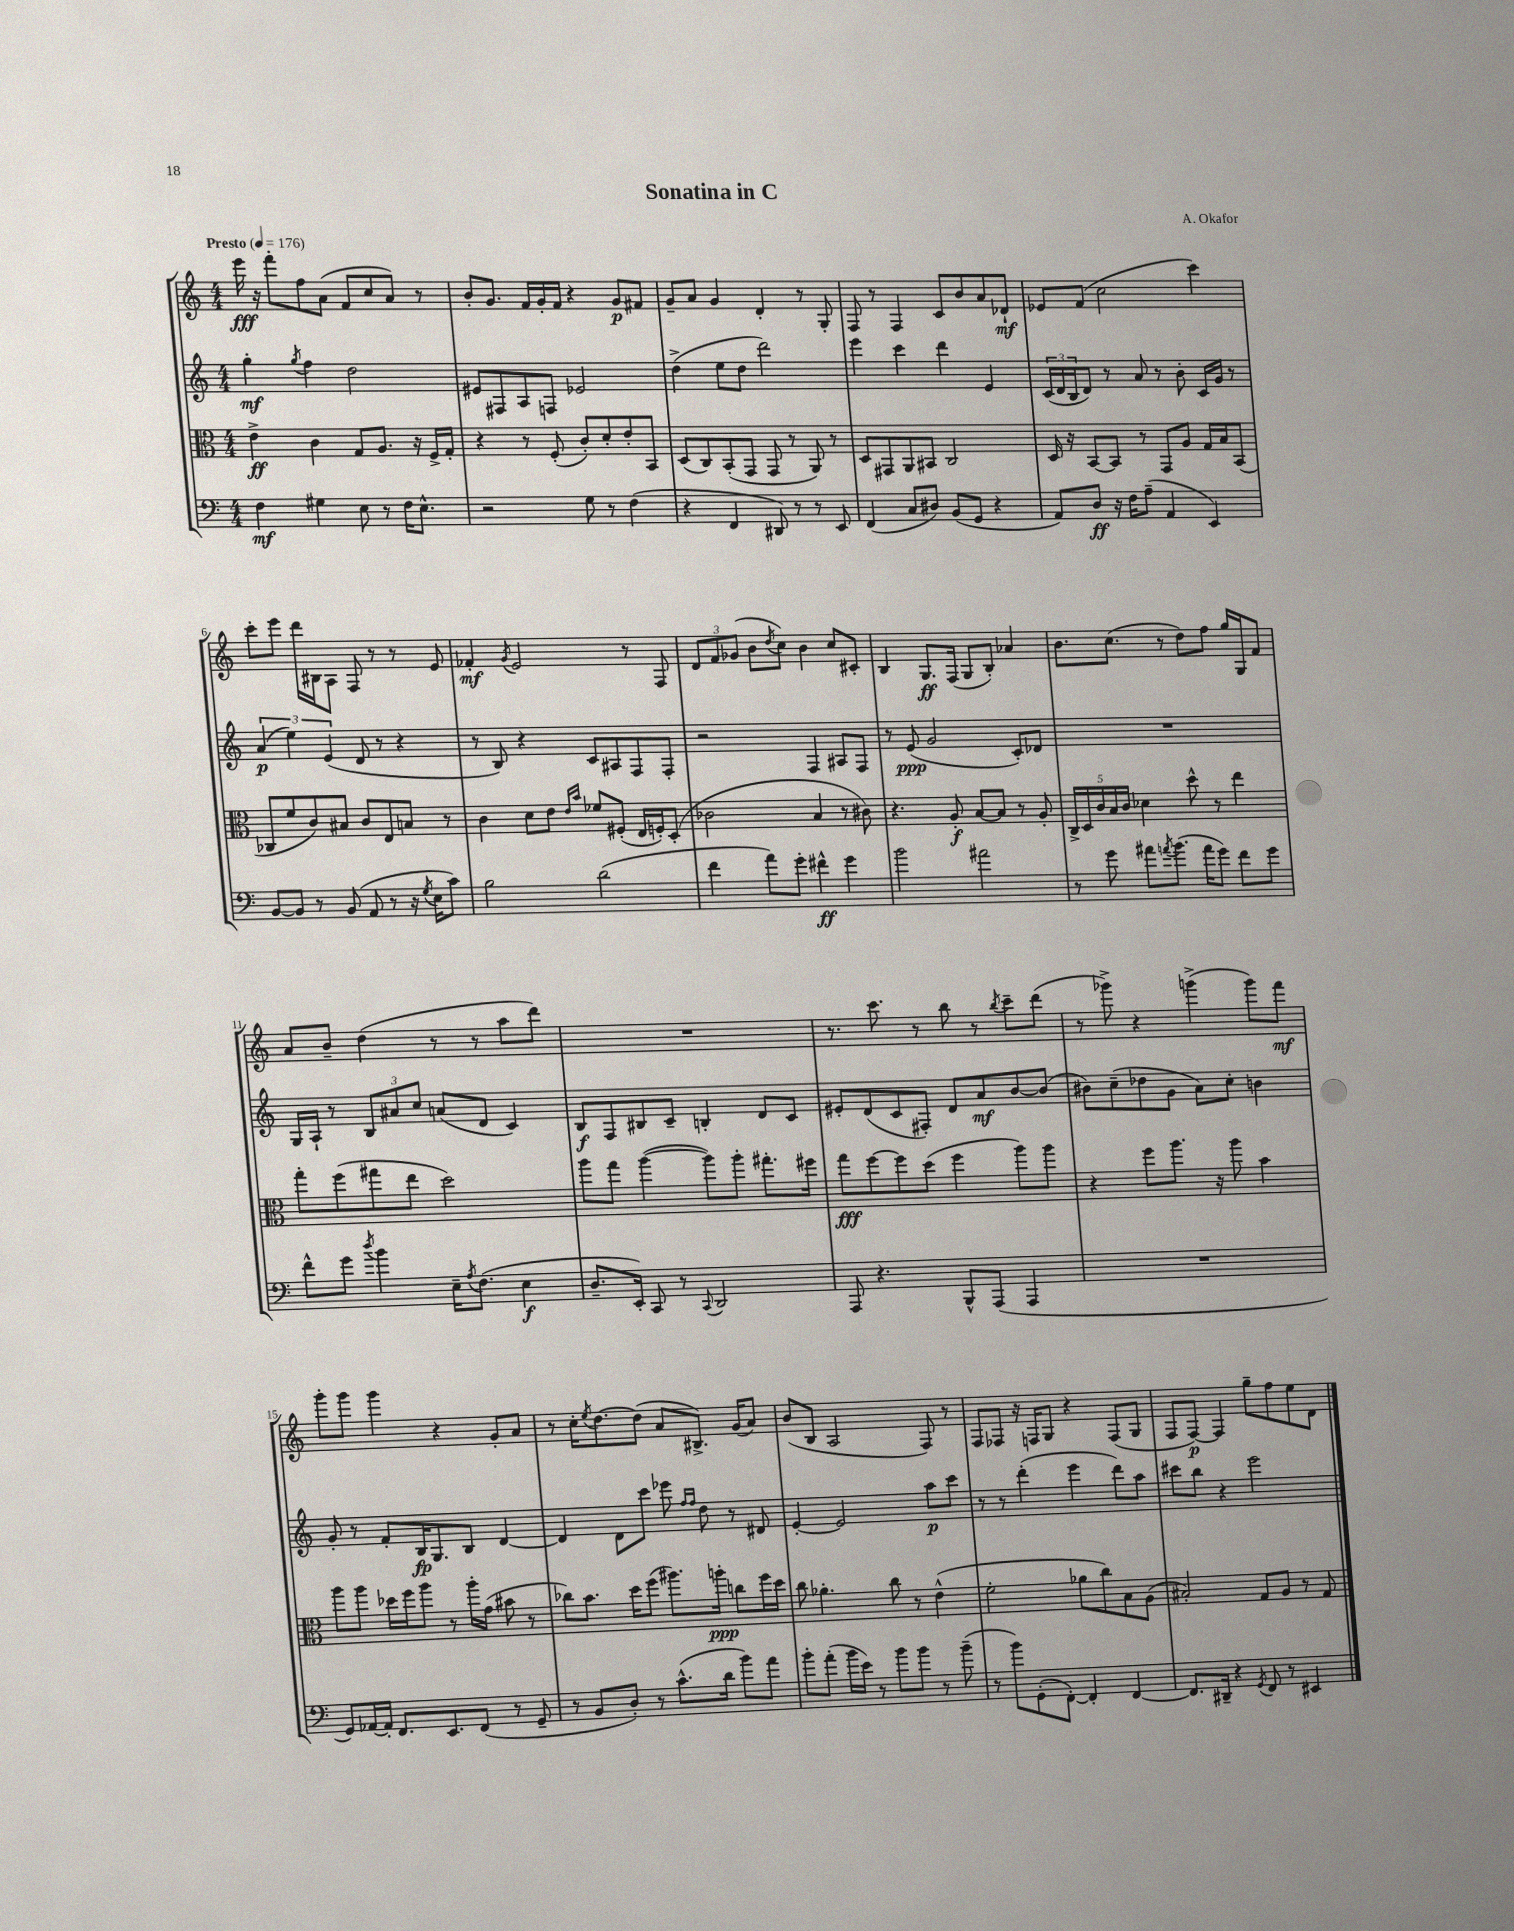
\header { title = "Sonatina in C" composer = "A. Okafor" }
<<
\new StaffGroup <<
\new Staff = "s0" {
    \clef treble \key c \major \numericTimeSignature \time 4/4 \tempo "Presto" 4 = 176
    e'''16\fff r16 f'''8-. f''8 a'8( f'8 c''8 a'8) r8 |
    b'8-. g'8. f'16 g'16-. f'16 r4 g'8\p fis'8 |
    g'8-- a'8 g'4 d'4-. r8 g8-. |
    f8 r8 f4 c'8 b'8 a'8 des'8-!\mf |
    ees'8 f'8( c''2 c'''4) |
    c'''8-. e'''8 d'''16 bis16 a8 f8 r8 r8 e'8 |
    fes'4-.\mf \acciaccatura { g'8 } e'2 r8 f8 |
    \tuplet 3/2 { d'8 f'8 ges'8( } b'8 \acciaccatura { d''8 } c''8) b'4 c''8 cis'8-. |
    b4 g8.\ff f16( g8 b8-.) aes'4 |
    b'8. c''8.( r8 d''8) f''8 g''16 g16 f'8 |
    a'8 b'8-- d''4( r8 r8 a''8 d'''8) |
    R1 |
    r8. c'''8. r8 b''8 r8 \acciaccatura { b''8 } c'''8-- d'''8( |
    r8 ges'''8->) r4 g'''4->( g'''8) f'''8\mf |
    g'''8-. g'''8 g'''4 r4 g'8-. a'8 |
    r8 c''16-. \acciaccatura { e''8 } d''8.~ d''8( a'8 bis8.->) g'16( a'8) |
    b'8( b8 a2 f8) r8 |
    f8 fes8 r16 f16 g8 r4 f8( g8 |
    f8 f8~\p) f4 g''8-- f''8 e''8 d'8 \bar "|." |
}
\new Staff = "s1" {
    \clef treble \key c \major \numericTimeSignature \time 4/4
    g''4-.\mf \acciaccatura { g''8 } f''4 d''2 |
    eis'8 fis8 a8 f8 ees'2 |
    d''4->( e''8 d''8 d'''2) |
    e'''4 c'''4 d'''4 e'4 |
    \tuplet 3/2 { c'16( d'16 b16 } d'8) r8 a'8 r8 b'8-. c'16 g'16 r8 |
    \tuplet 3/2 { a'4\p( e''4) e'4( } d'8 r8 r4 |
    r8 b8) r4 c'8 ais8 f8 f8-. |
    r2 f4 ais8 f8 |
    r8 e'8\ppp( g'2 c'8-.) des'8 |
    R1 |
    g16 a16-! r8 \tuplet 3/2 { b8 ais'8 c''8 } a'8( d'8 c'4) |
    b8\f f8 bis8 c'8-- b4-. d'8 c'8 |
    eis'8-. d'8( c'8 fis8-.) d'8 a'8\mf b'8~ b'8( |
    bis'8) c''8--( des''8 g'8 a'8) c''8-. b'4 |
    g'8-. r8 f'8-. b16\fp g8. b8 d'4~ |
    d'4 d'8 c'''8 ees'''8 \grace { f''16 f''16 } d''8 r8 dis'8 |
    e'4~-. e'2 a''8\p c'''8 |
    r8 r8 d'''4-.( e'''4 d'''8) a''8 |
    cis'''8 b''8 r4 e'''2 \bar "|." |
}
\new Staff = "s2" {
    \clef alto \key c \major \numericTimeSignature \time 4/4
    e'4->\ff c'4 g8 a8. r16 f16-> g16-. |
    r4 r8 f8-.( c'8-.) d'8-. e'8-. b,8 |
    d8( c8) b,8-.( g,8 g,8 r8 a,8) r8 |
    d8 gis,8 a,8 bis,8 c2 |
    d16 r16 b,8~ b,8 r8 g,8 a8 g16 b16 b,8( |
    ces8 f'8 c'8) bis8 c'8 e8 b8 r8 |
    c'4 d'8 e'8 \grace { e'16 b'16 } fes'8 fis8-.( e16 f16-.) d8-.( |
    ces'2 b4 r8 cis'8) |
    r4. a8-.\f b8~ b8 r8 a8-. |
    \tuplet 5/4 { c16-> d16 c'16 b16 c'16 } des'4 d''8-^ r8 e''4 |
    g''8-. f''8( gis''8 e''8 d''2) |
    a''8 g''8 a''4~( a''8) a''8-. gis''8.-. fis''16 |
    g''8\fff f''8~ f''8 d''8( f''4 a''8) a''8 |
    r4 f''8 a''8. r16 a''8 b'4 |
    a''8 a''8 des''16 f''16 a''8 r8 a''16-. g'16( bis'8 r8 |
    ces''8) b'8. d''16 f''8( ais''8.) a''16-.\ppp c''8 f''16 d''16 |
    c''8 aes'4.-. c''8 r8 e'4-^( |
    f'2-. aes'8 c''8) b8 a8( |
    bis2-.) g8 a8 r8 g8 \bar "|." |
}
\new Staff = "s3" {
    \clef bass \key c \major \numericTimeSignature \time 4/4
    f4\mf gis4 e8 r8 f16 e8.-^ |
    r2 g8 r8 f4( |
    r4 f,4 dis,8) r8 r8 e,8 |
    f,4( c8 dis8) b,8( g,8 r4 |
    a,8) d8\ff r16 f16 a8--( a,4 e,4) |
    b,8~ b,8 r8 b,8( a,8 r8 r16 \acciaccatura { g8 } e16 c'8) |
    b2 d'2( |
    f'4 a'8) g'8-. fis'4-^\ff g'4 |
    b'2 ais'2 |
    r8 g'8 ais'8 \acciaccatura { a'8 } b'8.( a'16 g'8) f'8 g'8 |
    f'8-^ g'8 \acciaccatura { d''8 } b'4 e16-- \acciaccatura { a8 } f8.( e4\f |
    d8.-- e,16-.) c,8 r8 \appoggiatura { c,8 } d,2 |
    a,,8 r4. b,,8-^ a,,8( a,,4 |
    R1 |
    g,8) aes,16~ aes,16-. f,8. e,8. f,8( r8 g,8-- |
    r8 b,8 d8-.) r8 c'8.-^( d'16 b'8) a'8 |
    b'8-. a'8-.( b'16 e'16) r8 b'8 b'8 r8 b'8--( |
    r8 b'8) g,8-.( f,8~-.) f,4-. f,4~ |
    f,8. dis,16-- r4 \acciaccatura { g,8 } f,8 r8 eis,4 \bar "|." |
}
>>
>>
